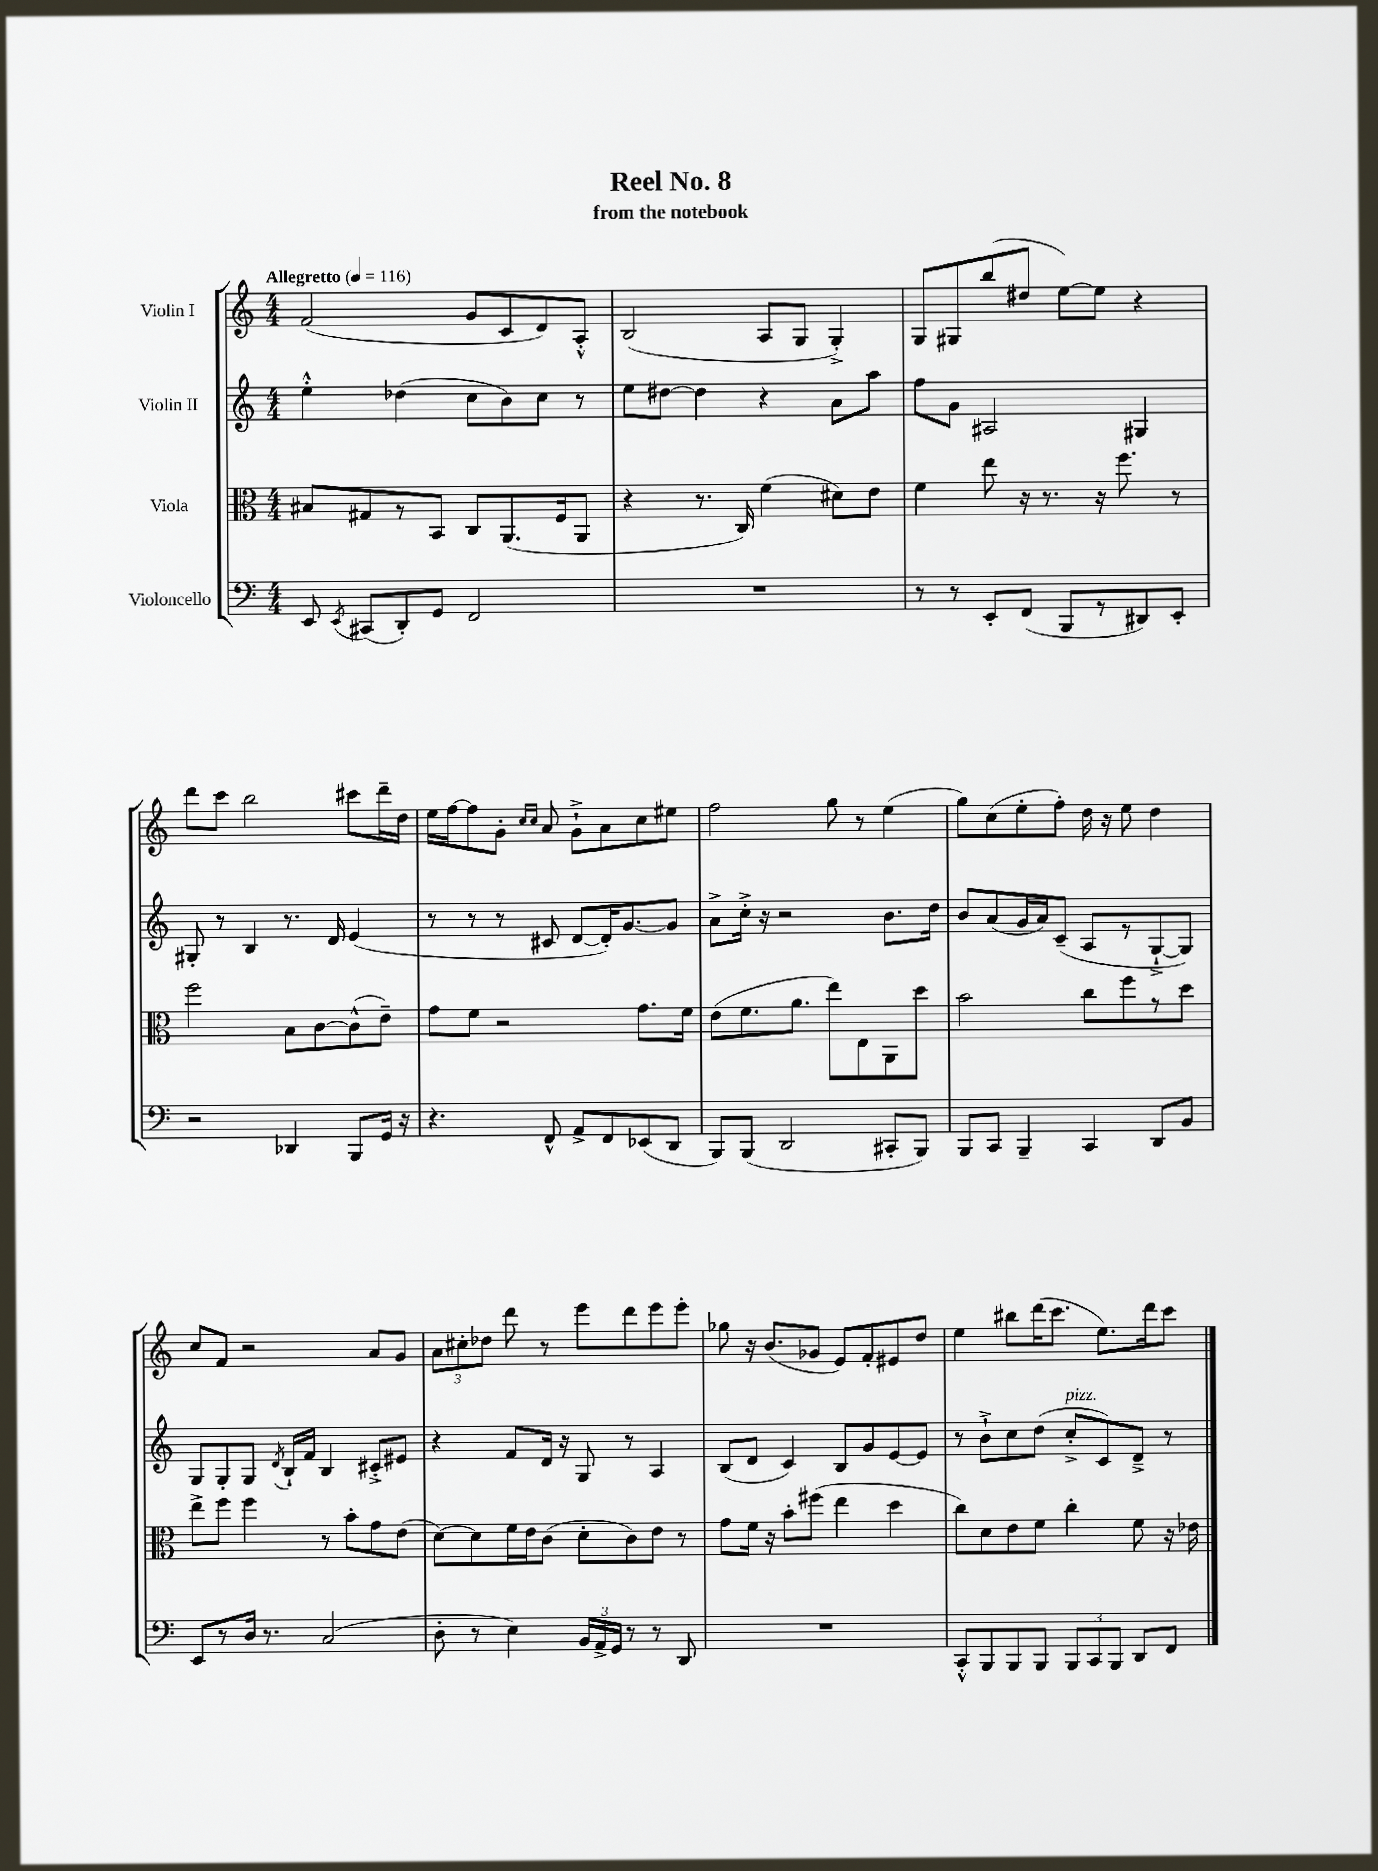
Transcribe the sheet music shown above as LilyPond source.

\header { title = "Reel No. 8" subtitle = "from the notebook" }
<<
\new StaffGroup <<
\new Staff = "s0" \with { instrumentName = "Violin I" } {
    \clef treble \key c \major \numericTimeSignature \time 4/4 \tempo "Allegretto" 4 = 116
    \autoBeamOff f'2( g'8[ c'8 d'8) a8]-.-^ |
    b2( a8[ g8] g4-.->) |
    g8[ gis8 b''8( dis''8] e''8[~) e''8] r4 |
    d'''8[ c'''8] b''2 cis'''8[ d'''16-- d''16] |
    e''16[ f''16~ f''8 g'8]-. \grace { c''16[ c''16] } a'8 g'8[-!-> a'8 c''8 eis''8] |
    f''2 g''8 r8 e''4( |
    g''8[) c''8( e''8-. f''8]-.) d''16 r16 e''8 d''4 |
    c''8[ f'8] r2 a'8[ g'8] |
    \tuplet 3/2 { a'8[ cis''8-. des''8] } d'''8 r8 e'''8[ d'''8 e'''8 e'''8]-. |
    ges''8 r16 b'8.[( ges'8] e'8[) f'8-. eis'8 d''8] |
    e''4 bis''8[ d'''16( c'''8.] e''8.[) d'''16 c'''8] \bar "|." |
}
\new Staff = "s1" \with { instrumentName = "Violin II" } {
    \clef treble \key c \major \numericTimeSignature \time 4/4
    \autoBeamOff e''4-.-^ des''4( c''8[ b'8) c''8] r8 |
    e''8[ dis''8]~ dis''4 r4 a'8[ a''8] |
    f''8[ g'8] ais2 gis4 |
    gis8-. r8 b4 r8. d'16 e'4( |
    r8 r8 r8 cis'8 d'8[~ d'16-.) g'8.~ g'8] |
    a'8[-> c''16]-.-> r16 r2 b'8.[ d''16] |
    b'8[ a'8( g'16 a'16) c'8]--( a8[ r8 g8~-!-> g8]) |
    g8[ g8-. g8] \acciaccatura { d'8 } b16[-! f'16] b4 cis'8[-.-> eis'8] |
    r4 f'8[ d'16] r16 g8 r8 a4 |
    b8[( d'8] c'4) b8[ g'8 e'8~ e'8] |
    r8 b'8[-!-> c''8 d''8]( c''8[-.->^\markup { \italic "pizz." } c'8) d'8]---> r8 \bar "|." |
}
\new Staff = "s2" \with { instrumentName = "Viola" } {
    \clef alto \key c \major \numericTimeSignature \time 4/4
    \autoBeamOff bis8[ gis8 r8 b,8] c8[ a,8.( f16 a,8] |
    r4 r8. c16) f'4( dis'8[) e'8] |
    f'4 e''8 r16 r8. r16 f''8. r8 |
    f''2 b8[ c'8~ c'8-^( e'8]--) |
    g'8[ f'8] r2 g'8.[ f'16] |
    e'8[( f'8. a'8.] e''8[) e8 a,8 d''8] |
    b'2 c''8[ f''8 r8 d''8] |
    e''8[-> f''8] f''4 r8 b'8[-. g'8 e'8]( |
    d'8[~) d'8 f'16 e'16 c'8]( d'8[-. c'8) e'8] r8 |
    g'8[ f'16] r16 b'8[-. fis''8]( e''4 d''4 |
    c''8[) d'8 e'8 f'8] c''4-. f'8 r16 ees'16 \bar "|." |
}
\new Staff = "s3" \with { instrumentName = "Violoncello" } {
    \clef bass \key c \major \numericTimeSignature \time 4/4
    \autoBeamOff e,8 \acciaccatura { e,8 } cis,8[( d,8-.) g,8] f,2 |
    R1 |
    r8 r8 e,8[-. f,8]( b,,8[ r8 dis,8) e,8]-. |
    r2 des,4 b,,8[ g,16] r16 |
    r4. f,8-^ a,8[-> f,8 ees,8( d,8] |
    b,,8[) b,,8]( d,2 cis,8[-. b,,8]) |
    b,,8[ c,8] b,,4-- c,4 d,8[ b,8] |
    e,8[ r8 d16] r8. c2( |
    d8-. r8 e4) \tuplet 3/2 { b,16[ a,16-> g,16] } r8 r8 d,8 |
    R1 |
    c,8[-.-^ b,,8 b,,8 b,,8] \tuplet 3/2 { b,,8[ c,8 b,,8] } d,8[ f,8] \bar "|." |
}
>>
>>
\layout { \context { \Score \remove "Bar_number_engraver" } }
